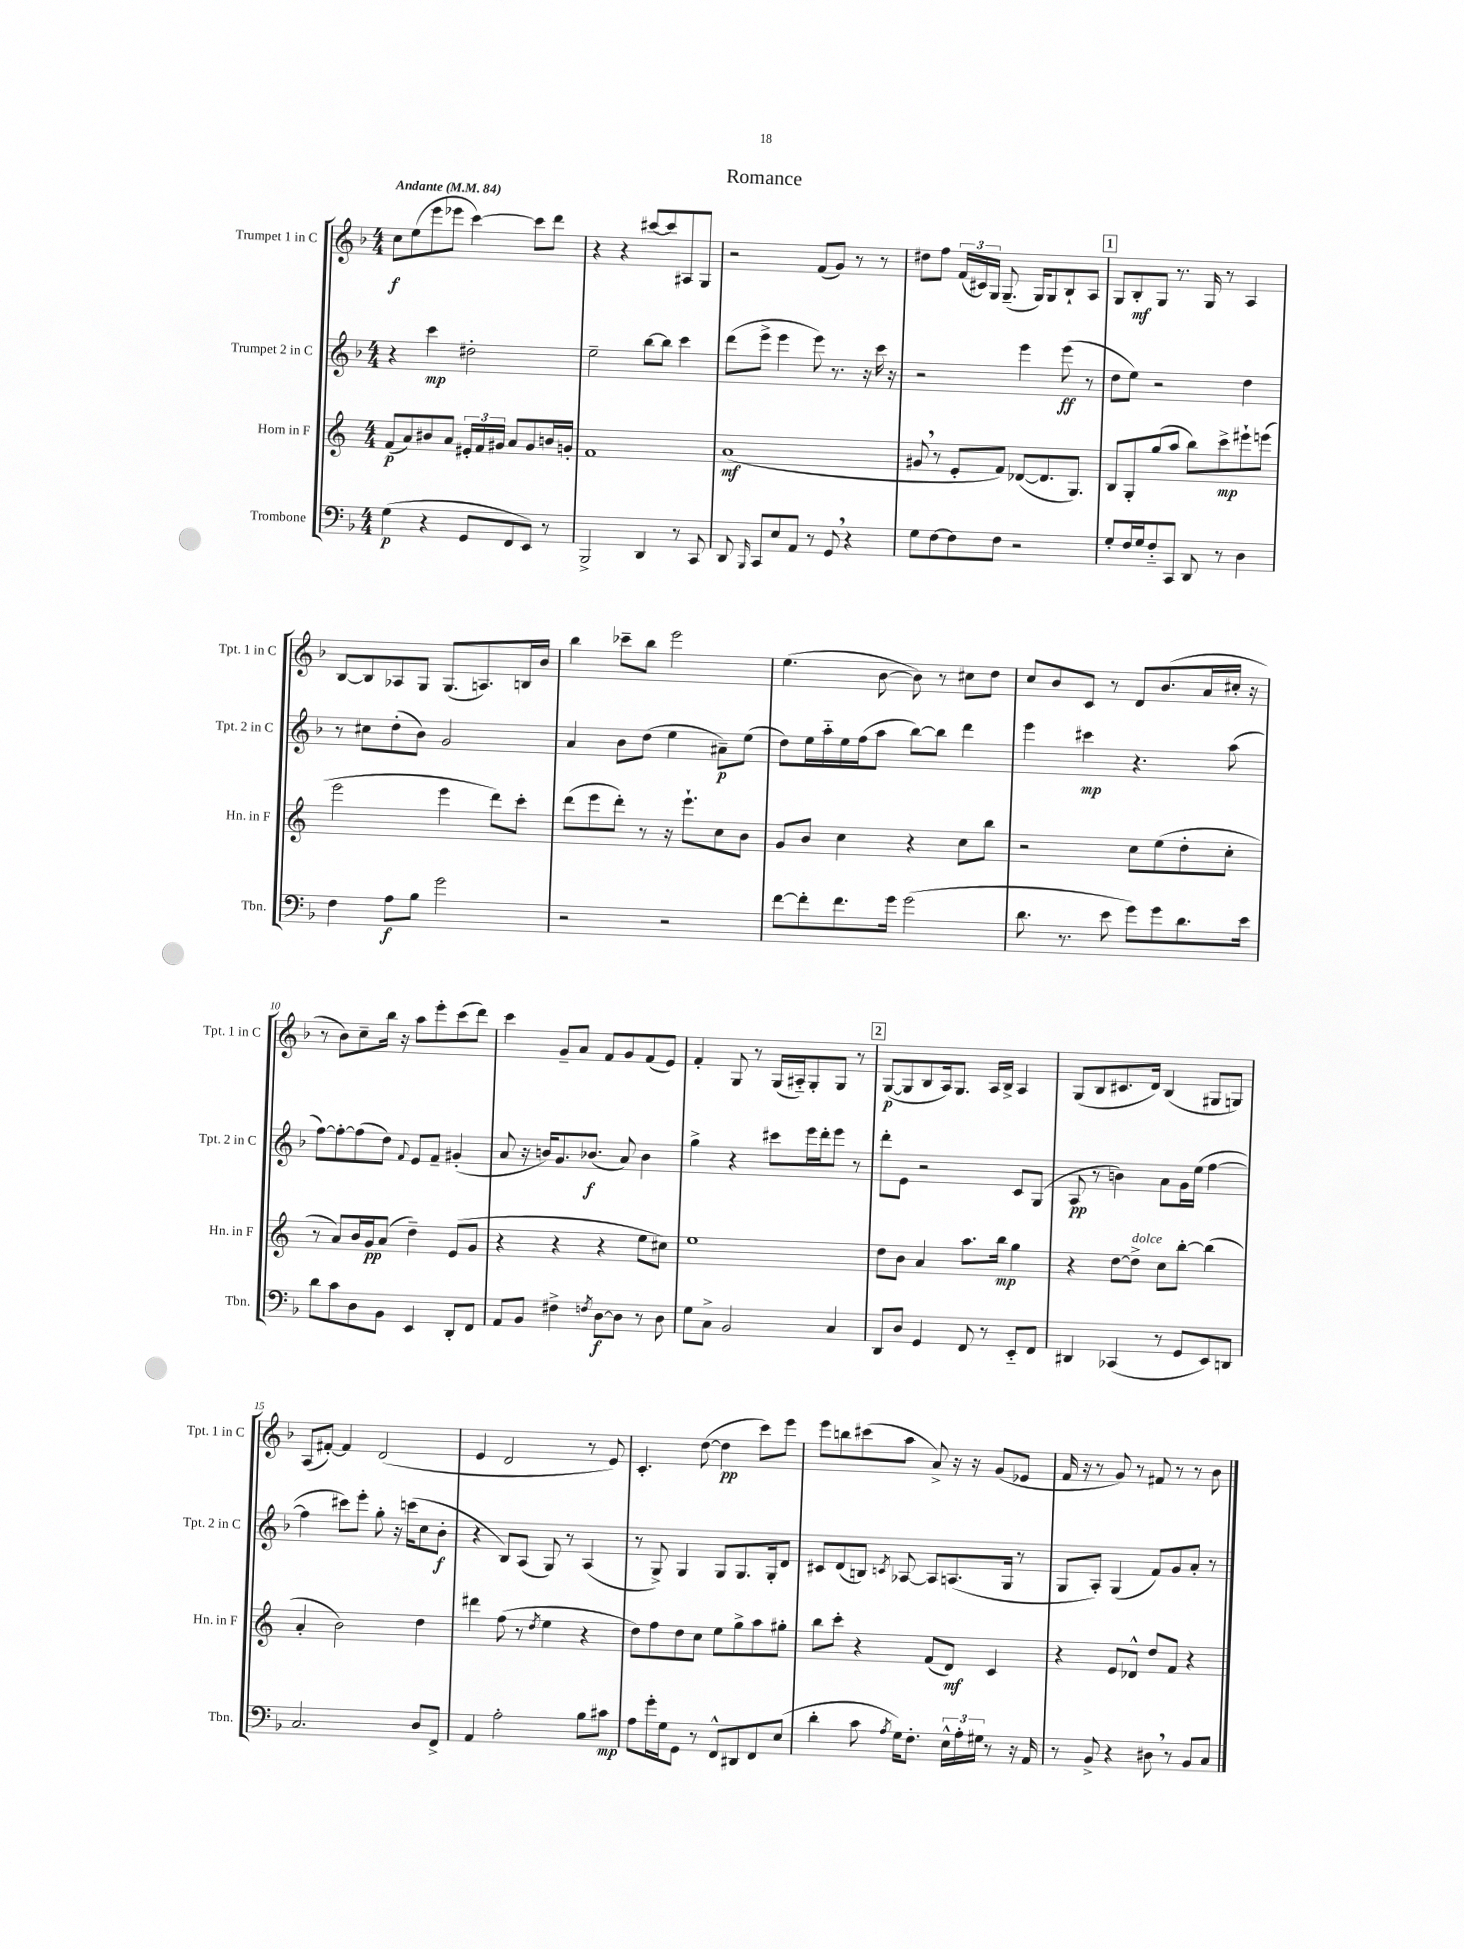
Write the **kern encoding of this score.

**kern	**dynam	**kern	**dynam	**kern	**dynam	**kern	**dynam
*part4	*part4	*part3	*part3	*part2	*part2	*part1	*part1
*staff4	*staff4	*staff3	*staff3	*staff2	*staff2	*staff1	*staff1
*I"Trombone	*	*I"Horn in F	*	*I"Trumpet 2 in C	*	*I"Trumpet 1 in C	*
*I'Tbn.	*	*I'Hn. in F	*	*I'Tpt. 2 in C	*	*I'Tpt. 1 in C	*
*clefF4	*	*clefG2	*	*clefG2	*	*clefG2	*
*k[b-]	*	*k[]	*	*k[b-]	*	*k[b-]	*
*M4/4	*	*M4/4	*	*M4/4	*	*M4/4	*
*MM84	*	*MM84	*	*MM84	*	*MM84	*
=1	=1	=1	=1	=1	=1	=1	=1
!	!	!	!	!	!	!LO:TX:a:B:t=Andante	!
(4G\	p	(8f/L	p	4r	.	8cc\L	f
.	.	8a/)	.	.	.	(8ee\	.
4r	.	8b#X/	.	4ccc\	mp	8eee\	.
.	.	8a/J	.	.	.	8eee-X\J	.
8GG/L	.	24e#X'/LL	.	2dd#X'\	.	[4ccc\)	.
.	.	24f/	.	.	.	.	.
.	.	24g#X/JJ	.	.	.	.	.
8FF/	.	8a/L	.	.	.	.	.
8EE/J)	.	8g#/	.	.	.	8ccc\L]	.
8r	.	16bn/L	.	.	.	8ddd\J	.
.	.	16gn'/JJ	.	.	.	.	.
=2	=2	=2	=2	=2	=2	=2	=2
2BBB-^/	.	1f	.	2ee~\	.	4r	.
.	.	.	.	.	.	4r	.
4DD/	.	.	.	[8bb-\L	.	[8ccc#X/L	.
.	.	.	.	8bb-\J]	.	8ccc#/]	.
8r	.	.	.	4ccc\	.	8A#X/	.
8CC/	.	.	.	.	.	8G/J	.
=3	=3	=3	=3	=3	=3	=3	=3
8DD/	.	(1a	mf	(8ddd\L	.	2r	.
16qqBBB-/	.	.	.	.	.	.	.
8CC/L	.	.	.	8eee^\J	.	.	.
8E/	.	.	.	4eee\	.	.	.
8AA/J	.	.	.	.	.	.	.
8r	.	.	.	8eee\)	.	(8f/L	.
8GG,/	.	.	.	8.r	.	8g/J)	.
4r	.	.	.	.	.	8r	.
.	.	.	.	16r	.	.	.
.	.	.	.	16ccc\	.	8r	.
.	.	.	.	16r	.	.	.
=4	=4	=4	=4	=4	=4	=4	=4
8G\L	.	8g#X,/	.	2r	.	8dd#X\L	.
[8F\	.	8r	.	.	.	8ff\J	.
8F\]	.	8e'/L	.	.	.	(24f/LL	.
.	.	.	.	.	.	24c#X/)	.
.	.	.	.	.	.	24G/JJ	.
8F\J	.	8f/J)	.	.	.	(8.G~/	.
2r	.	([8d-X/L	.	4eee\	.	.	.
.	.	.	.	.	.	16G/KL)	.
.	.	8.d-/]	.	.	.	8G/	.
.	.	.	.	(8eee\	ff	8B-`/	.
.	.	8.G/J)	.	.	.	.	.
.	.	.	.	8r	.	8A/J	.
!!LO:REH:place=s1:t=1
=5	=5	=5	=5	=5	=5	=5	=5
8G'/L	.	8B/L	.	8dd\L	.	8G/L	.
16F/L	.	8G'/	.	8ee\J)	.	8B-'/	mf
16G/J	.	.	.	.	.	.	.
8F/	.	(8gg/	.	2r	.	8G/J	.
8CC/J	.	8aa/J	.	.	.	8.r	.
8DD/	.	8bb\L)	.	.	.	.	.
.	.	.	.	.	.	16G/	.
8r	.	8ccc^\	mp	.	.	8r	.
4D\	.	8eee#X`\	.	4dd\	.	4A/	.
.	.	(8eeen\J	.	.	.	.	.
!!LO:LB:g=z
=6	=6	=6	=6	=6	=6	=6	=6
4F\	.	2eee\	.	8r	.	[8B-/L	.
.	.	.	.	8cc#X\L	.	8B-/]	.
8A\L	f	.	.	(8dd'\	.	8A-X/	.
8B-\J	.	.	.	8b-\J)	.	8G/J	.
2g\	.	4eee\	.	2g/	.	(8.G/L	.
.	.	.	.	.	.	8.An/)	.
.	.	8ddd\L)	.	.	.	.	.
.	.	8ccc'\J	.	.	.	16Bn/L	.
.	.	.	.	.	.	16b-/JJ	.
=7	=7	=7	=7	=7	=7	=7	=7
2r	.	(8ddd\L	.	4a/	.	4bb-\	.
.	.	8eee\	.	.	.	.	.
.	.	8ddd'\J)	.	8b-\L	.	8ccc-X~\L	.
.	.	8r	.	(8dd\J	.	8bb-\J	.
2r	.	16r	.	4ee\	.	2eee\	.
.	.	8.eee`\L	.	.	.	.	.
.	.	8cc\	.	8a#X~\L)	p	.	.
.	.	8b\J	.	(8ee\J	.	.	.
=8	=8	=8	=8	=8	=8	=8	=8
[8f\L	.	8g/L	.	8dd\L)	.	(4.ee\	.
8f'\]	.	8b/J	.	16ee\L	.	.	.
.	.	.	.	16aa\	.	.	.
8.f\	.	4cc\	.	16ee\	.	.	.
.	.	.	.	(16ff\J	.	.	.
.	.	.	.	8aa\J	.	[8b-\	.
16g\Jk	.	.	.	.	.	.	.
(2g\	.	4r	.	[8bb-\L)	.	8b-\])	.
.	.	.	.	8bb-\J]	.	8r	.
.	.	8cc\L	.	4ddd\	.	8cc#X\L	.
.	.	8bb\J	.	.	.	8dd\J	.
=9	=9	=9	=9	=9	=9	=9	=9
8.d\	.	2r	.	4eee\	.	8cc/L	.
.	.	.	.	.	.	8b-/	.
8.r	.	.	.	.	.	.	.
.	.	.	.	4ccc#X\	mp	8c/J	.
8e\	.	.	.	.	.	8r	.
8g\L)	.	8cc\L	.	4.r	.	8d/L	.
8g\	.	(8ee\	.	.	.	(8.b-/	.
8.d\	.	8dd'\	.	.	.	.	.
.	.	.	.	.	.	16a/L	.
.	.	8cc'\J	.	(8aa\	.	16cc#X'/JJ	.
16e\Jk	.	.	.	.	.	16r	.
!!LO:LB:g=z
=10	=10	=10	=10	=10	=10	=10	=10
8d\L	.	8r	.	[8ff\L)	.	8r	.
8c\	.	8a/L)	.	8ff'\_	.	8b-\L)	.
8D\	.	16b/L	.	(8ff\]	.	8cc~\	.
.	.	16g/J	pp	.	.	.	.
8BB-\J	.	(8a/J	.	8dd\J)	.	16bb-\Jk	.
.	.	.	.	.	.	16r	.
.	.	.	.	8qqf/	.	.	.
4EE/	.	4dd~\)	.	8e/L	.	8aa\L	.
.	.	.	.	8f~/J	.	8eee'\	.
8DD'/L	.	(8e/L	.	(4g#X'/	.	(8ccc\	.
8FF/J	.	8g/J	.	.	.	8ddd\J)	.
=11	=11	=11	=11	=11	=11	=11	=11
8AA/L	.	4r	.	8a/	.	4ccc\	.
8BB-/J	.	.	.	16r	.	.	.
.	.	.	.	16bn/KL)	.	.	.
4F#X^\	.	4r	.	8.g/	.	8g~/L	.
.	.	.	.	.	.	8a/J	.
.	.	.	.	(8.b-X/J	f	.	.
8qFn/	.	.	.	.	.	.	.
[8D\L	f	4r	.	.	.	8f/L	.
8D\J]	.	.	.	8a/)	.	8g/	.
8r	.	8ee\L	.	4b-\	.	(8f/	.
8D\	.	8cc#X\J)	.	.	.	8e/J)	.
=12	=12	=12	=12	=12	=12	=12	=12
8G\L	.	1ee	.	4gg^\	.	4f'/	.
8C^\J	.	.	.	.	.	.	.
2BB-/	.	.	.	4r	.	8G/	.
.	.	.	.	.	.	8r	.
.	.	.	.	8ccc#X\L	.	(16G/LL	.
.	.	.	.	.	.	16A#X/J)	.
.	.	.	.	16eee\L	.	8G'/	.
.	.	.	.	16ddd'\J	.	.	.
4C/	.	.	.	8eee\J	.	8G/J	.
.	.	.	.	8r	.	8r	.
!!LO:REH:place=s1:t=2
=13	=13	=13	=13	=13	=13	=13	=13
8DD/L	.	8dd\L	.	8ddd'\L	.	([8G/L	p
8D/J	.	8b\J	.	8e\J	.	8G/]	.
4GG/	.	4a/	.	2r	.	8B-/	.
.	.	.	.	.	.	16A/k)	.
.	.	.	.	.	.	8.G/J	.
8FF/	.	8.aa\L	.	.	.	.	.
8r	.	.	.	.	.	16A/LL	.
.	.	16bb\Jk	mp	.	.	16B-^/JJ	.
8EE/L	.	4gg\	.	8c/L	.	4A/	.
8FF/J	.	.	.	(8G/J	.	.	.
=14	=14	=14	=14	=14	=14	=14	=14
4DD#X/	.	4r	.	8A/	pp	(8G/L	.
.	.	.	.	8r	.	8B-/	.
(4CC-X/	.	[8dd\L	.	4bn\)	.	8.c#X/	.
!	!	!LO:TX:a:i:t=dolce	!	!	!	!	!
.	.	8dd^\J]	.	.	.	.	.
.	.	.	.	.	.	16d/Jk)	.
8r	.	8cc\L	.	8a\L	.	(4B-/	.
8GG/L	.	[8bb'\J	.	16g\L	.	.	.
.	.	.	.	(16ee\JJ	.	.	.
8EE/)	.	(4bb\]	.	[4ff\	.	8G#X/L	.
8DDn/J	.	.	.	.	.	8Gn/J)	.
!!LO:LB:g=z
=15	=15	=15	=15	=15	=15	=15	=15
2.C/	.	4a'/	.	4ff\]	.	(8A/L	.
.	.	.	.	.	.	[8f#X'/J)	.
.	.	2b\)	.	8ccc#X\L)	.	4f#/]	.
.	.	.	.	8eee'\J	.	.	.
.	.	.	.	8gg'\	.	(2d/	.
.	.	.	.	16r	.	.	.
.	.	.	.	(16cccn\KL	.	.	.
8D/L	.	4dd\	.	8cc\	.	.	.
8FF^/J	.	.	.	8b-'\J	f	.	.
=16	=16	=16	=16	=16	=16	=16	=16
4AA/	.	4ddd#X\	.	4r	.	4e/	.
2A'\	.	(8ff\	.	8B-/L)	.	2d/	.
.	.	8r	.	(8A/J	.	.	.
.	.	8qdd/	.	.	.	.	.
.	.	4ee\	.	8G/)	.	.	.
.	.	.	.	8r	.	.	.
8B-\L	.	4r	.	(4A/	.	8r	.
8c#X\J	mp	.	.	.	.	8e/)	.
=17	=17	=17	=17	=17	=17	=17	=17
8A\L	.	8dd\L)	.	8r	.	4.c'/	.
16g'\L	.	8ff\	.	8G^/)	.	.	.
16G\J	.	.	.	.	.	.	.
8GG\J	.	8dd\	.	4G/	.	.	.
8r	.	8cc\J	.	.	.	([8dd\	.
8FF^^/L	.	8ee\L	.	8G/L	.	4dd\]	pp
8DD#X/	.	8gg^\	.	8.G/	.	.	.
8FF/	.	8aa\	.	.	.	8ccc\L)	.
.	.	.	.	16G'/k	.	.	.
(8E/J	.	8gg#X'\J	.	8d/J	.	8eee\J	.
=18	=18	=18	=18	=18	=18	=18	=18
4d'\	.	8bb\L	.	8c#X/L	.	8eee\L	.
.	.	8ccc'\J	.	(8d/	.	8bbn\	.
8c\	.	4r	.	8Bn/J)	.	(8ccc#X\	.
8qA/	.	.	.	8qcn/	.	.	.
16G\KL)	.	.	.	[8A-X/	.	8aa\J	.
8.F'\J	.	.	.	.	.	.	.
.	.	(8f/L	.	8A-/L]	.	8a^/)	.
24E^^\LL	.	8d/J)	mf	(8.An/	.	16r	.
24A'\	.	.	.	.	.	.	.
.	.	.	.	.	.	16r	.
24G#X\JJ	.	.	.	.	.	.	.
8r	.	4c/	.	.	.	(8g/L	.
.	.	.	.	16G/Jk	.	.	.
16r	.	.	.	8r	.	8e-X/J	.
16AA/	.	.	.	.	.	.	.
=19	=19	=19	=19	=19	=19	=19	=19
8r	.	4r	.	8G/L	.	16f/	.
.	.	.	.	.	.	16r	.
8BB-^/	.	.	.	8A'/J)	.	8r	.
4r	.	8e/L	.	(4G/	.	8g/)	.
.	.	8d-X^^/J	.	.	.	8r	.
8D#X,\	.	8dd/L	.	8f/L)	.	8f#X/	.
8r	.	8f/J	.	8g/	.	8r	.
8BB-/L	.	4r	.	8a'/J	.	8r	.
8C/J	.	.	.	8r	.	8b-\	.
==	==	==	==	==	==	==	==
*-	*-	*-	*-	*-	*-	*-	*-
